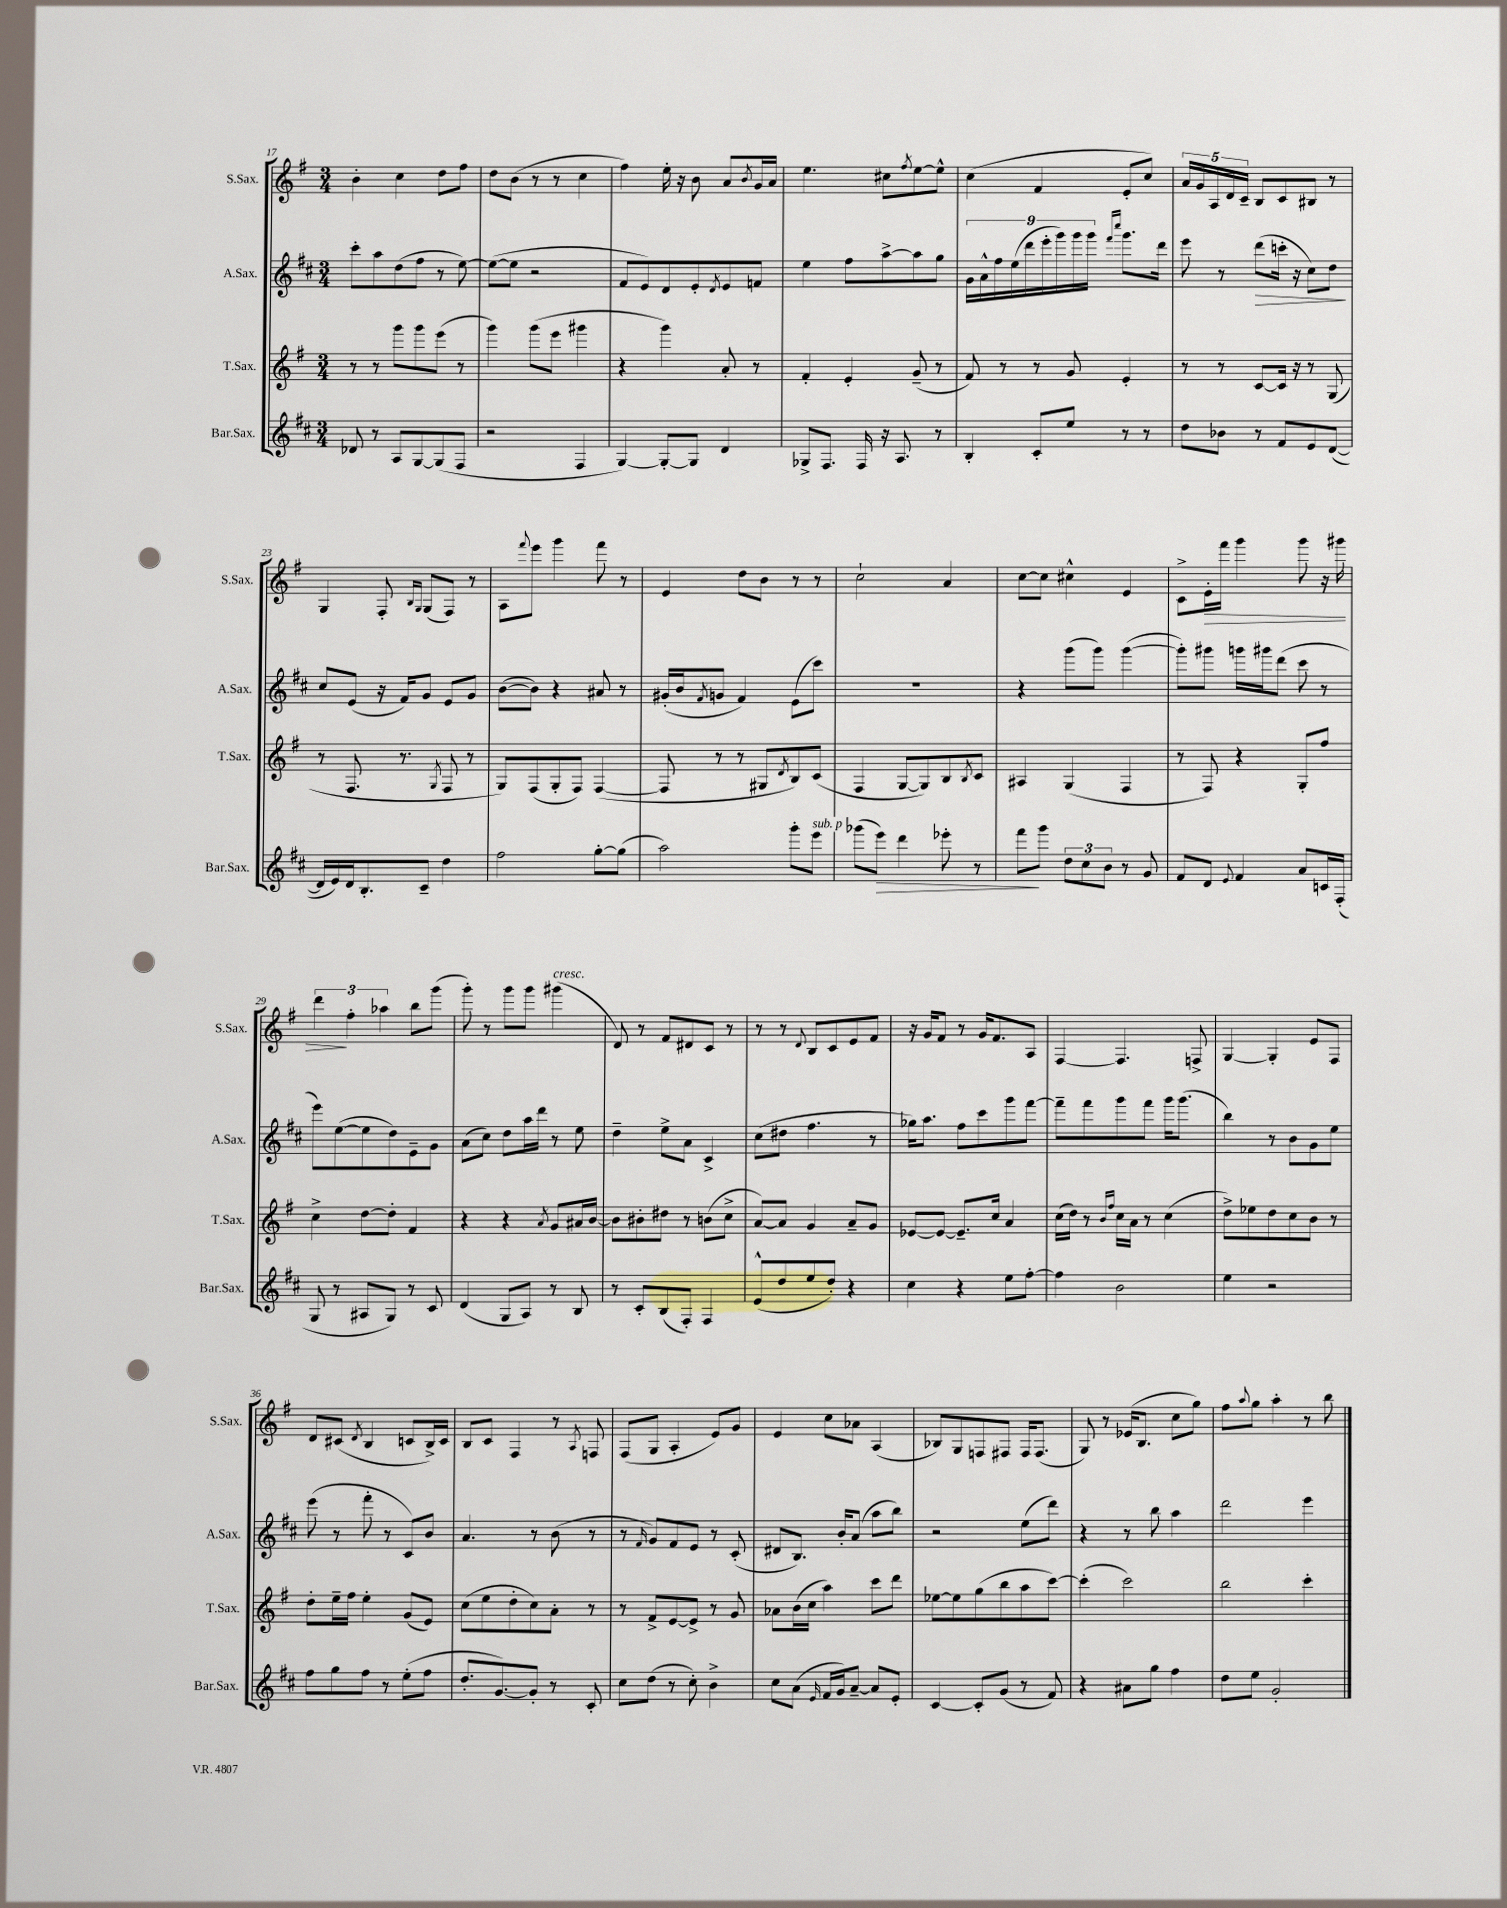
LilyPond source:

<<
\new StaffGroup <<
\new Staff = "s0" \with { instrumentName = "S.Sax." shortInstrumentName = "S.Sax." } {
    \clef treble \key g \major \numericTimeSignature \time 3/4
    b'4-. c''4 d''8 fis''8 |
    d''8 b'8( r8 r8 c''4 |
    fis''4) e''16-. r16 b'8 a'8 \acciaccatura { b'8 } g'16 a'16 |
    e''4. cis''8 \acciaccatura { fis''8 } e''8~ e''8-^ |
    c''4( fis'4 e'8-. c''8) |
    \tuplet 5/4 { a'16 g'16 a16 d'16 c'16-- } b8 c'8 bis8 r8 |
    g4 fis8-. \grace { b16 g16 } g8( fis8) r8 |
    a8 \appoggiatura { fis'''8 } e'''8 g'''4 fis'''8 r8 |
    e'4 d''8 b'8 r8 r8 |
    c''2-! a'4 |
    c''8~ c''8 cis''4-^ e'4 |
    c'8-> e'16-.\> fis'''16 g'''4 g'''8 r16 gis'''16 |
    \tuplet 3/2 { d'''4\! fis''4-. aes''4 } b''8 g'''8( |
    g'''8-.) r8 g'''8 g'''8 gis'''4^\markup { \italic "cresc." }( |
    d'8) r8 fis'8 dis'8 c'8 r8 |
    r8 r8 \appoggiatura { d'8 } b8 c'8 e'8 fis'8 |
    r16 g'16 fis'8 r8 g'16 fis'8. a8 |
    fis4~ fis4. f8-> |
    g4~ g4-. e'8 fis8 |
    d'8 cis'8( \acciaccatura { d'8 } b4 c'8 b16->) c'16 |
    b8 c'8 fis4 r8 \acciaccatura { a8 } f8 |
    fis8( g8 a4-. e'8) g'8 |
    e'4 c''8 aes'8 a4( |
    bes8) g8 f8 fis8 fis16 fis8.( |
    g8) r8 ees'16( b8. c''8 g''8) |
    fis''8 \appoggiatura { a''8 } g''8 a''4-. r8 b''8 \bar "|." |
}
\new Staff = "s1" \with { instrumentName = "A.Sax." shortInstrumentName = "A.Sax." } {
    \clef treble \key d \major \numericTimeSignature \time 3/4
    cis'''8-. a''8 d''8( fis''8 r8 e''8~) |
    e''8~( e''8 r2 |
    fis'8 e'8) d'8 e'8-. \acciaccatura { d'8 } e'8 f'8 |
    e''4 fis''8 a''8~-> a''8 g''8 |
    \tuplet 9/8 { g'16 a'16-^ fis''16 e''16( d'''16 e'''16-. g'''16) g'''16 g'''16 } \grace { fis'''16 cis''''16 } g'''8. d'''16 |
    e'''8 r8 d'''8\>( c'''16-. r16 cis''8) d''8\! |
    cis''8 e'8( r16 fis'16) g'8 e'8 g'8 |
    b'8~( b'8) r4 ais'8 r8 |
    gis'16-.( b'16 \acciaccatura { fis'8 } g'8 fis'4) e'8( cis'''8) |
    R2. |
    r4 g'''8( g'''8) g'''4~( |
    g'''8-.) gis'''8 g'''16 gis'''16 d'''8( cis'''8 r8 |
    e'''8) e''8~( e''8 d''8) e'8-- g'8 |
    a'8( cis''8) d''8 a''16 d'''16 r8 e''8 |
    d''4-- e''8-> a'8 cis'4-> |
    cis''8( dis''8 fis''4. r8 |
    ges''16) a''8. fis''8 cis'''8 g'''8 fis'''8~ |
    fis'''8-- fis'''8 g'''8 fis'''8 g'''16 g'''8.( |
    b''4) r8 b'8 g'8 e''8 |
    e'''8( r8 fis'''8-. r8 cis'8) b'8 |
    a'4. r8 b'8( r8 |
    r8 \grace { fis'16 } g'8) fis'8 e'8 r8 cis'8-.( |
    dis'8 b8.) b'16-. a'8( a''8 b''8) |
    r2 e''8( d'''8) |
    r4 r8 b''8 a''4 |
    d'''2 e'''4 \bar "|." |
}
\new Staff = "s2" \with { instrumentName = "T.Sax." shortInstrumentName = "T.Sax." } {
    \clef treble \key g \major \numericTimeSignature \time 3/4
    r8 r8 g'''8 g'''8 e'''8( r8 |
    g'''4) g'''8( e'''8 gis'''4 |
    r4 g'''4) a'8-. r8 |
    fis'4-. e'4-. g'8--( r8 |
    fis'8) r8 r8 g'8 e'4-. |
    r8 r8 c'8~ c'16 r16 r8 g8( |
    r8 fis8. r8. \acciaccatura { g8 } fis8 r8 |
    g8) fis8( g8-. fis8) fis4~( |
    fis8 r8 r8 gis8 \acciaccatura { d'8 } b8) c'8( |
    fis4 g8~ g8) b8 \acciaccatura { b8 } c'8 |
    ais4 g4( fis4 |
    r8 fis8) r4 g8-. fis''8 |
    c''4-> d''8~ d''8-. fis'4 |
    r4 r4 \acciaccatura { a'8 } g'8 ais'16 b'16~ |
    b'8 bis'8-. dis''8 r8 b'8( c''8-> |
    a'8~) a'8 g'4 a'8-- g'8 |
    ees'8~ ees'8~ ees'8.-- c''16 a'4 |
    c''16( d''16) r8 \grace { b'16 fis''16 } c''16 a'16 r8 c''4( |
    d''8->) ees''8 d''8 c''8 b'8 r8 |
    d''8-. e''16-- fis''16 e''4-. g'8( e'8) |
    c''8( e''8 d''8-. c''8) a'8-. r8 |
    r8 fis'8-> e'8~ e'8-> r8 g'8 |
    aes'8 b'16( c''16 a''4) c'''8 d'''8 |
    ees''8~ ees''8 g''8( b''8 a''8 c'''8~) |
    c'''4-.( c'''2) |
    b''2 c'''4-. \bar "|." |
}
\new Staff = "s3" \with { instrumentName = "Bar.Sax." shortInstrumentName = "Bar.Sax." } {
    \clef treble \key d \major \numericTimeSignature \time 3/4
    des'8 r8 a8 g8~ g8( fis8 |
    r2 fis4 |
    g4~) g8~-. g8 d'4 |
    ges8-> fis8. fis16 r16 a8. r8 |
    b4-. cis'8-. e''8 r8 r8 |
    d''8 bes'8 r8 fis'8 e'8 d'8~( |
    d'16 e'16) d'16 b8.-. cis'8-- d''4 |
    fis''2 g''8~-. g''8( |
    a''2) g'''8-. e'''8^\markup { \italic "sub. p" } |
    ges'''8( e'''8\>) d'''4 ees'''8-. r8 |
    fis'''8\! g'''8 \tuplet 3/2 { d''8 cis''8 b'8 } r8 g'8 |
    fis'8 d'8 \appoggiatura { e'8 } fis'4 a'8 c'16 fis16-.( |
    g8 r8 ais8 g8) r8 cis'8 |
    d'4( g8 a8) r8 b8 |
    r8 cis'8-. b8( fis8-.) fis4 |
    e'8-^( d''8 e''8 d''8-.) r4 |
    cis''4 r4 e''8 fis''8~-. |
    fis''4 b'2 |
    e''4 r2 |
    fis''8 g''8 fis''8 r8 e''8-.( fis''8 |
    d''8.-. g'8.~) g'8-. r8 cis'8-. |
    cis''8 d''8( r8 cis''8-.) b'4-> |
    cis''8 a'8( \grace { e'16 } fis'16 g'16) a'8~-- a'8 e'8-. |
    cis'4~ cis'8-. g'8( r8 fis'8) |
    r4 ais'8 g''8 fis''4 |
    d''8 e''8 g'2-. \bar "|." |
}
>>
>>
\layout { \context { \Score currentBarNumber = #17 } }
